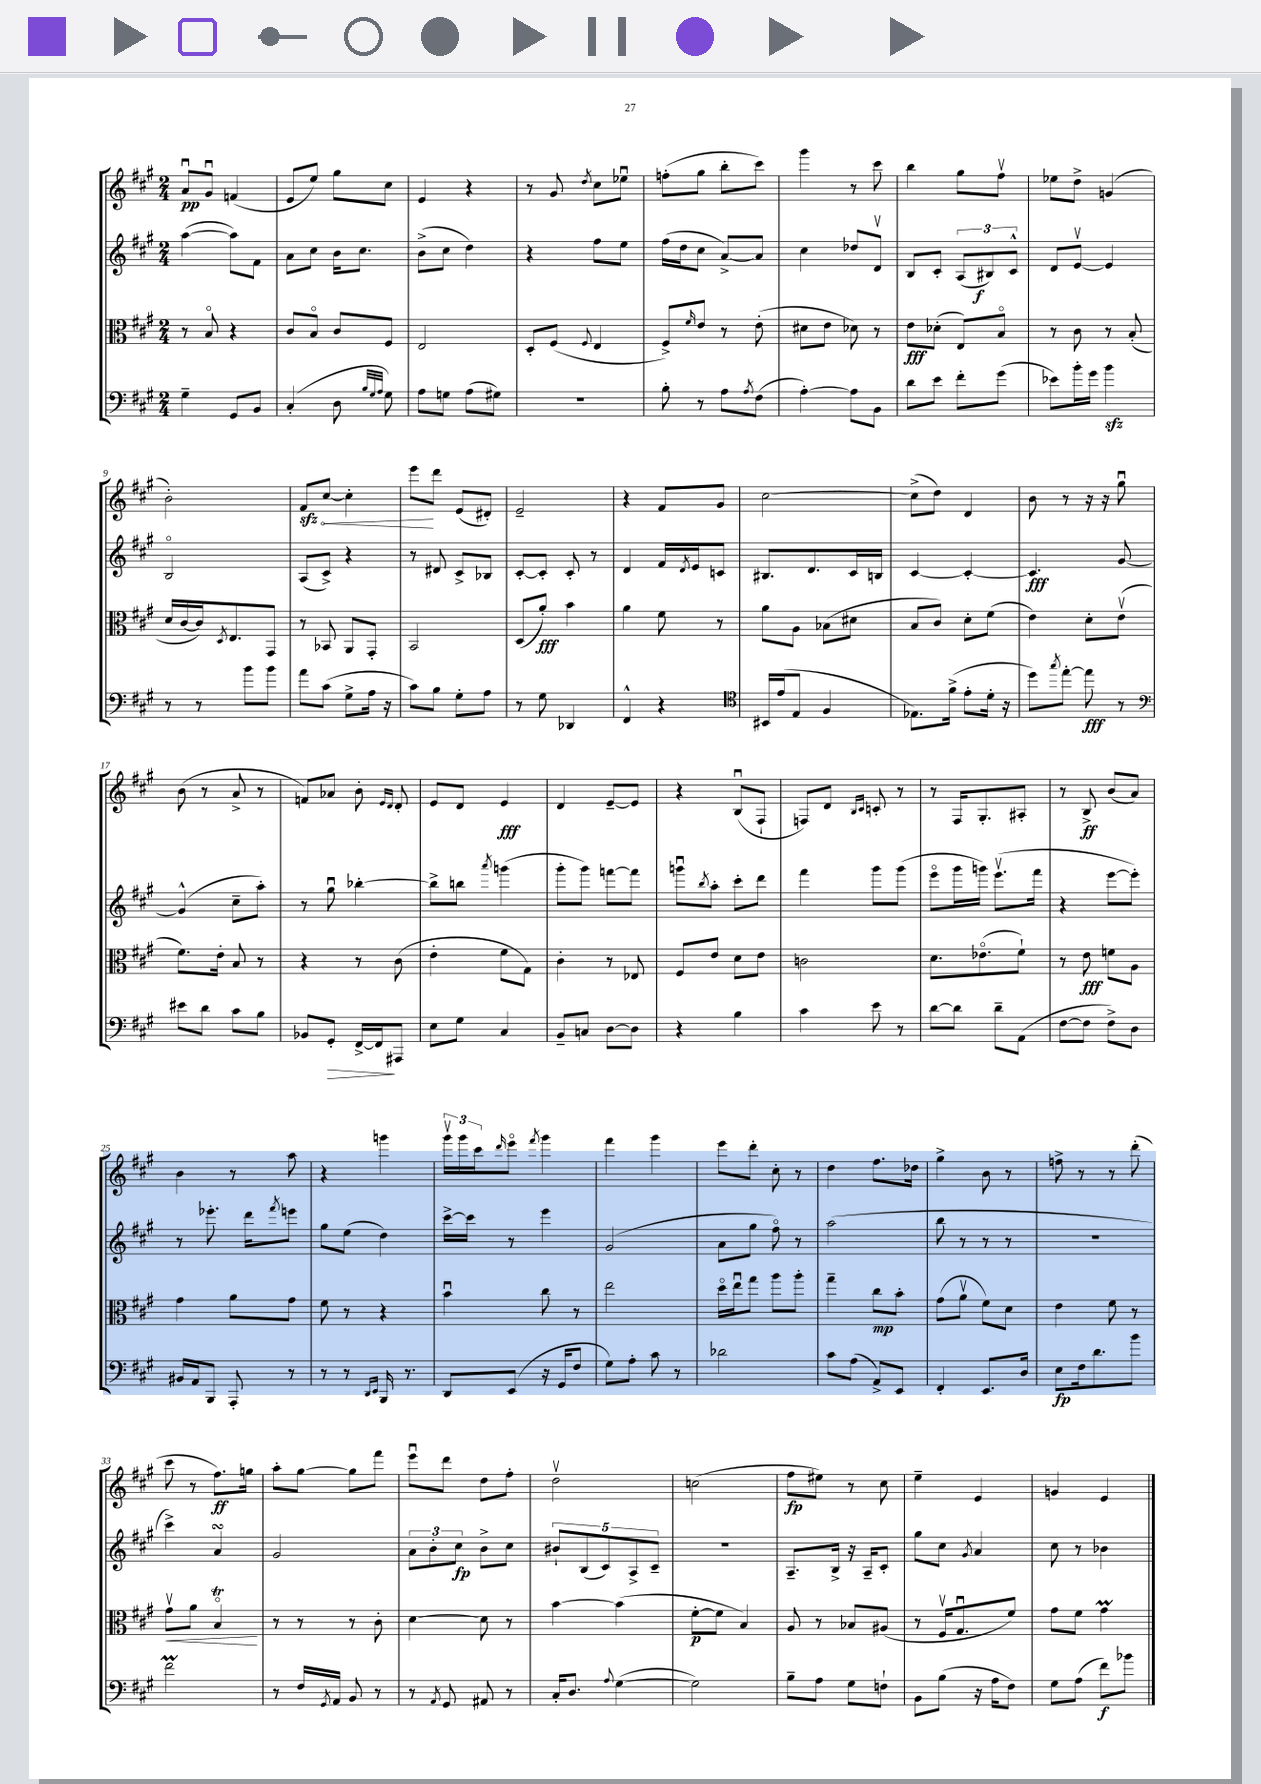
<<
\new StaffGroup <<
\new Staff = "s0" {
    \clef treble \key a \major \numericTimeSignature \time 2/4
    a'8\downbow\pp gis'8\downbow f'4( |
    e'8 e''8) gis''8 cis''8 |
    e'4 r4 |
    r8 gis'8 \acciaccatura { d''8 } cis''8 ees''8\downbow |
    f''8-.( gis''8 b''8-. cis'''8) |
    gis'''4 r8 cis'''8 |
    b''4 gis''8 fis''8\upbow |
    ees''8 d''8-> g'4( |
    b'2-.) |
    fis'8\sfz \once \override Hairpin.circled-tip = ##t cis''8~\< cis''4-. |
    e'''8\! d'''8 e'8( dis'8-.) |
    e'2-- |
    r4 fis'8 gis'8 |
    cis''2~ |
    cis''8->( d''8) d'4 |
    b'8 r8 r16 r16 gis''8\downbow |
    b'8( r8 a'8-> r8 |
    f'8) aes'8 b'8-. \grace { e'16 d'16 } d'8-. |
    e'8 d'8 e'4\fff |
    d'4 e'8~-- e'8 |
    r4 b8\downbow( fis8-! |
    f8) d'8 \grace { b16 cis'16 } c'8-. r8 |
    r8 fis16 gis8.-. ais8-. |
    r8 b8->\ff b'8( a'8) |
    b'4 r8 a''8 |
    r4 g'''4 |
    \tuplet 3/2 { gis'''16\upbow gis'''16 cis'''16 } \grace { d'''16 } e'''8\flageolet \acciaccatura { fis'''8 } gis'''4 |
    fis'''4 gis'''4 |
    e'''8 d'''8-. cis''8-. r8 |
    d''4 fis''8. des''16 |
    gis''4-> b'8 r8 |
    f''8-> r8 r8 d'''8-.( |
    cis'''8 r8 fis''8.\ff) g''16 |
    a''8-. gis''8~ gis''8 fis'''8 |
    e'''8\downbow d'''8 d''8 fis''8-. |
    d''2\upbow |
    c''2( |
    fis''8\fp eis''8) r8 cis''8 |
    e''4-- e'4 |
    g'4 e'4 \bar "|." |
}
\new Staff = "s1" {
    \clef treble \key a \major \numericTimeSignature \time 2/4
    a''4~( a''8) fis'8 |
    a'8 cis''8 b'16 cis''8. |
    b'8->( cis''8 d''4) |
    r4 fis''8 e''8 |
    fis''16( d''16 cis''8 a'8~->) a'8 |
    cis''4 des''8 d'8\upbow |
    b8 cis'8-. \tuplet 3/2 { a8( bis8\f) cis'8-^ } |
    d'8 e'8~\upbow e'4 |
    b2\flageolet |
    a8( cis'8->) r4 |
    r8 dis'8 cis'8-> bes8 |
    cis'8~-. cis'8-. cis'8-. r8 |
    d'4 fis'16 \acciaccatura { d'8 } e'16 c'8 |
    bis8. d'8. cis'16 b16 |
    cis'4~ cis'4~-. |
    cis'4.\fff gis'8~ |
    gis'4-^( cis''8-- a''8-.) |
    r8 gis''8\downbow bes''4~-. |
    bes''8-> b''8 \acciaccatura { a'''8 } g'''4( |
    gis'''8-. gis'''8) f'''8~ f'''8 |
    g'''8\downbow \acciaccatura { b''8 } a''8-. cis'''8-. d'''8 |
    fis'''4 gis'''8 gis'''8( |
    e'''8\flageolet gis'''16 g'''16) e'''8.\upbow( fis'''16 |
    r4 e'''8~ e'''8-.) |
    r8 ees'''8.-. d'''16 \acciaccatura { fis'''8 } e'''8 |
    gis''8 e''8( d''4) |
    cis'''16~-> cis'''16 r8 e'''4 |
    gis'2( |
    a'8 gis''8 fis''8\flageolet) r8 |
    a''2( |
    b''8 r8 r8 r8 |
    R2 |
    cis'''4->) a'4\turn |
    gis'2 |
    \tuplet 3/2 { a'8 b'8-. cis''8\fp } b'8-> cis''8 |
    \tuplet 5/4 { bis'8-! b8( cis'8) a8-> cis'8-- } |
    r2 |
    a8.-- b16-> r16 a16-- cis'8-. |
    gis''8 cis''8 \acciaccatura { gis'8 } a'4 |
    cis''8 r8 bes'4 \bar "|." |
}
\new Staff = "s2" {
    \clef alto \key a \major \numericTimeSignature \time 2/4
    r8 b8\flageolet r4 |
    cis'8 b8\flageolet cis'8 fis8 |
    e2 |
    d8-. fis8( \appoggiatura { fis8 } e4 |
    fis8->) \grace { fis'16 } e'8 r8 e'8-.( |
    dis'8 e'8 des'8) r8 |
    e'8\fff des'8-.( e8) b8\flageolet |
    r8 cis'8 r8 b8-.( |
    d'16 cis'16~ cis'16) \acciaccatura { d8 } e8. gis,8 |
    r8 bes,8 a,8 gis,8-. |
    b,2 |
    d8( a'8-.\fff) b'4 |
    a'4 fis'8 r8 |
    a'8 a8 bes8( dis'8 |
    b8 cis'8) d'8-. fis'8( |
    e'4) d'8-. e'8\upbow( |
    fis'8.) e'16-. b8 r8 |
    r4 r8 cis'8( |
    e'4-. fis'8 gis8) |
    cis'4-. r8 ees8 |
    fis8 e'8 d'8 e'8 |
    c'2 |
    d'8. ees'8.\flageolet( fis'8-!) |
    r8 e'8\fff f'8 a8 |
    gis'4 a'8 gis'8 |
    fis'8 r8 r4 |
    b'4\downbow cis''8 r8 |
    e''2 |
    d''16\flageolet e''16\downbow gis''8 a''8 a''8-. |
    gis''4-- cis''8\mp b'8-. |
    gis'8( a'8\upbow fis'8) d'8 |
    e'4 fis'8 r8 |
    gis'8\upbow\< a'8 b4\flageolet\trill\! |
    r8 r8 r8 cis'8-. |
    d'4~ d'8 r8 |
    b'4~ b'4( |
    fis'8~-.\p fis'8 b4) |
    a8 r8 bes8 ais8( |
    r8 fis16\upbow gis8.\downbow fis'8) |
    gis'8 fis'8 gis'4\prall \bar "|." |
}
\new Staff = "s3" {
    \clef bass \key a \major \numericTimeSignature \time 2/4
    gis4-- gis,8 b,8 |
    cis4-.( d8 \grace { b32 gis32 a32 } gis8) |
    a8 g8 a8( gis8) |
    R2 |
    b8-. r8 a8 \acciaccatura { a8 } fis8( |
    a4~-.) a8 b,8 |
    d'8 e'8 fis'8-. gis'8( |
    ees'8) b'16-. gis'16 b'4\sfz |
    r8 r8 b'8 b'8 |
    a'8 cis'8( gis8-> a16 r16 |
    cis'8) b8 gis8-. a8 |
    r8 gis8 des,4 |
    fis,4-^ r4 |
    \clef tenor bis,16 e'16( e8 fis4 |
    ees8.) fis'16->( e'8-. d'16-. r16 |
    d''8) \acciaccatura { gis''8 } e''8~-. e''8\fff r8 |
    \clef bass eis'8 d'8 cis'8 b8 |
    bes,8 gis,8-.\> fis,16~-> fis,16\! ais,,8 |
    e8 gis8 cis4 |
    b,8-- c8 d8~ d8 |
    r4 b4 |
    cis'4 e'8 r8 |
    d'8~ d'8 d'8-- a,8( |
    fis8~ fis8 fis8->) d8 |
    bis,16 a,16 b,,8 a,,8-. r8 |
    r8 r8 \grace { d,16 e,16 } b,,16 r8. |
    d,8 e,8( r16 gis,16 fis8 |
    gis8) a8-. cis'8 r8 |
    des'2 |
    cis'8 a8( a,8->) e,8 |
    fis,4-. e,8. d16 |
    e8\fp fis16 d'8. b'8 |
    fis'2\prall |
    r8 fis16 \acciaccatura { gis,8 } a,16 b,8 r8 |
    r8 \acciaccatura { a,8 } gis,8 ais,8 r8 |
    cis16-. d8. \appoggiatura { a8 } gis4~( |
    gis2) |
    b8-- a8 gis8 f8-! |
    b,8 b8( r16 a16 fis8) |
    gis8 a8( fis'8\f) bes'8 \bar "|." |
}
>>
>>
